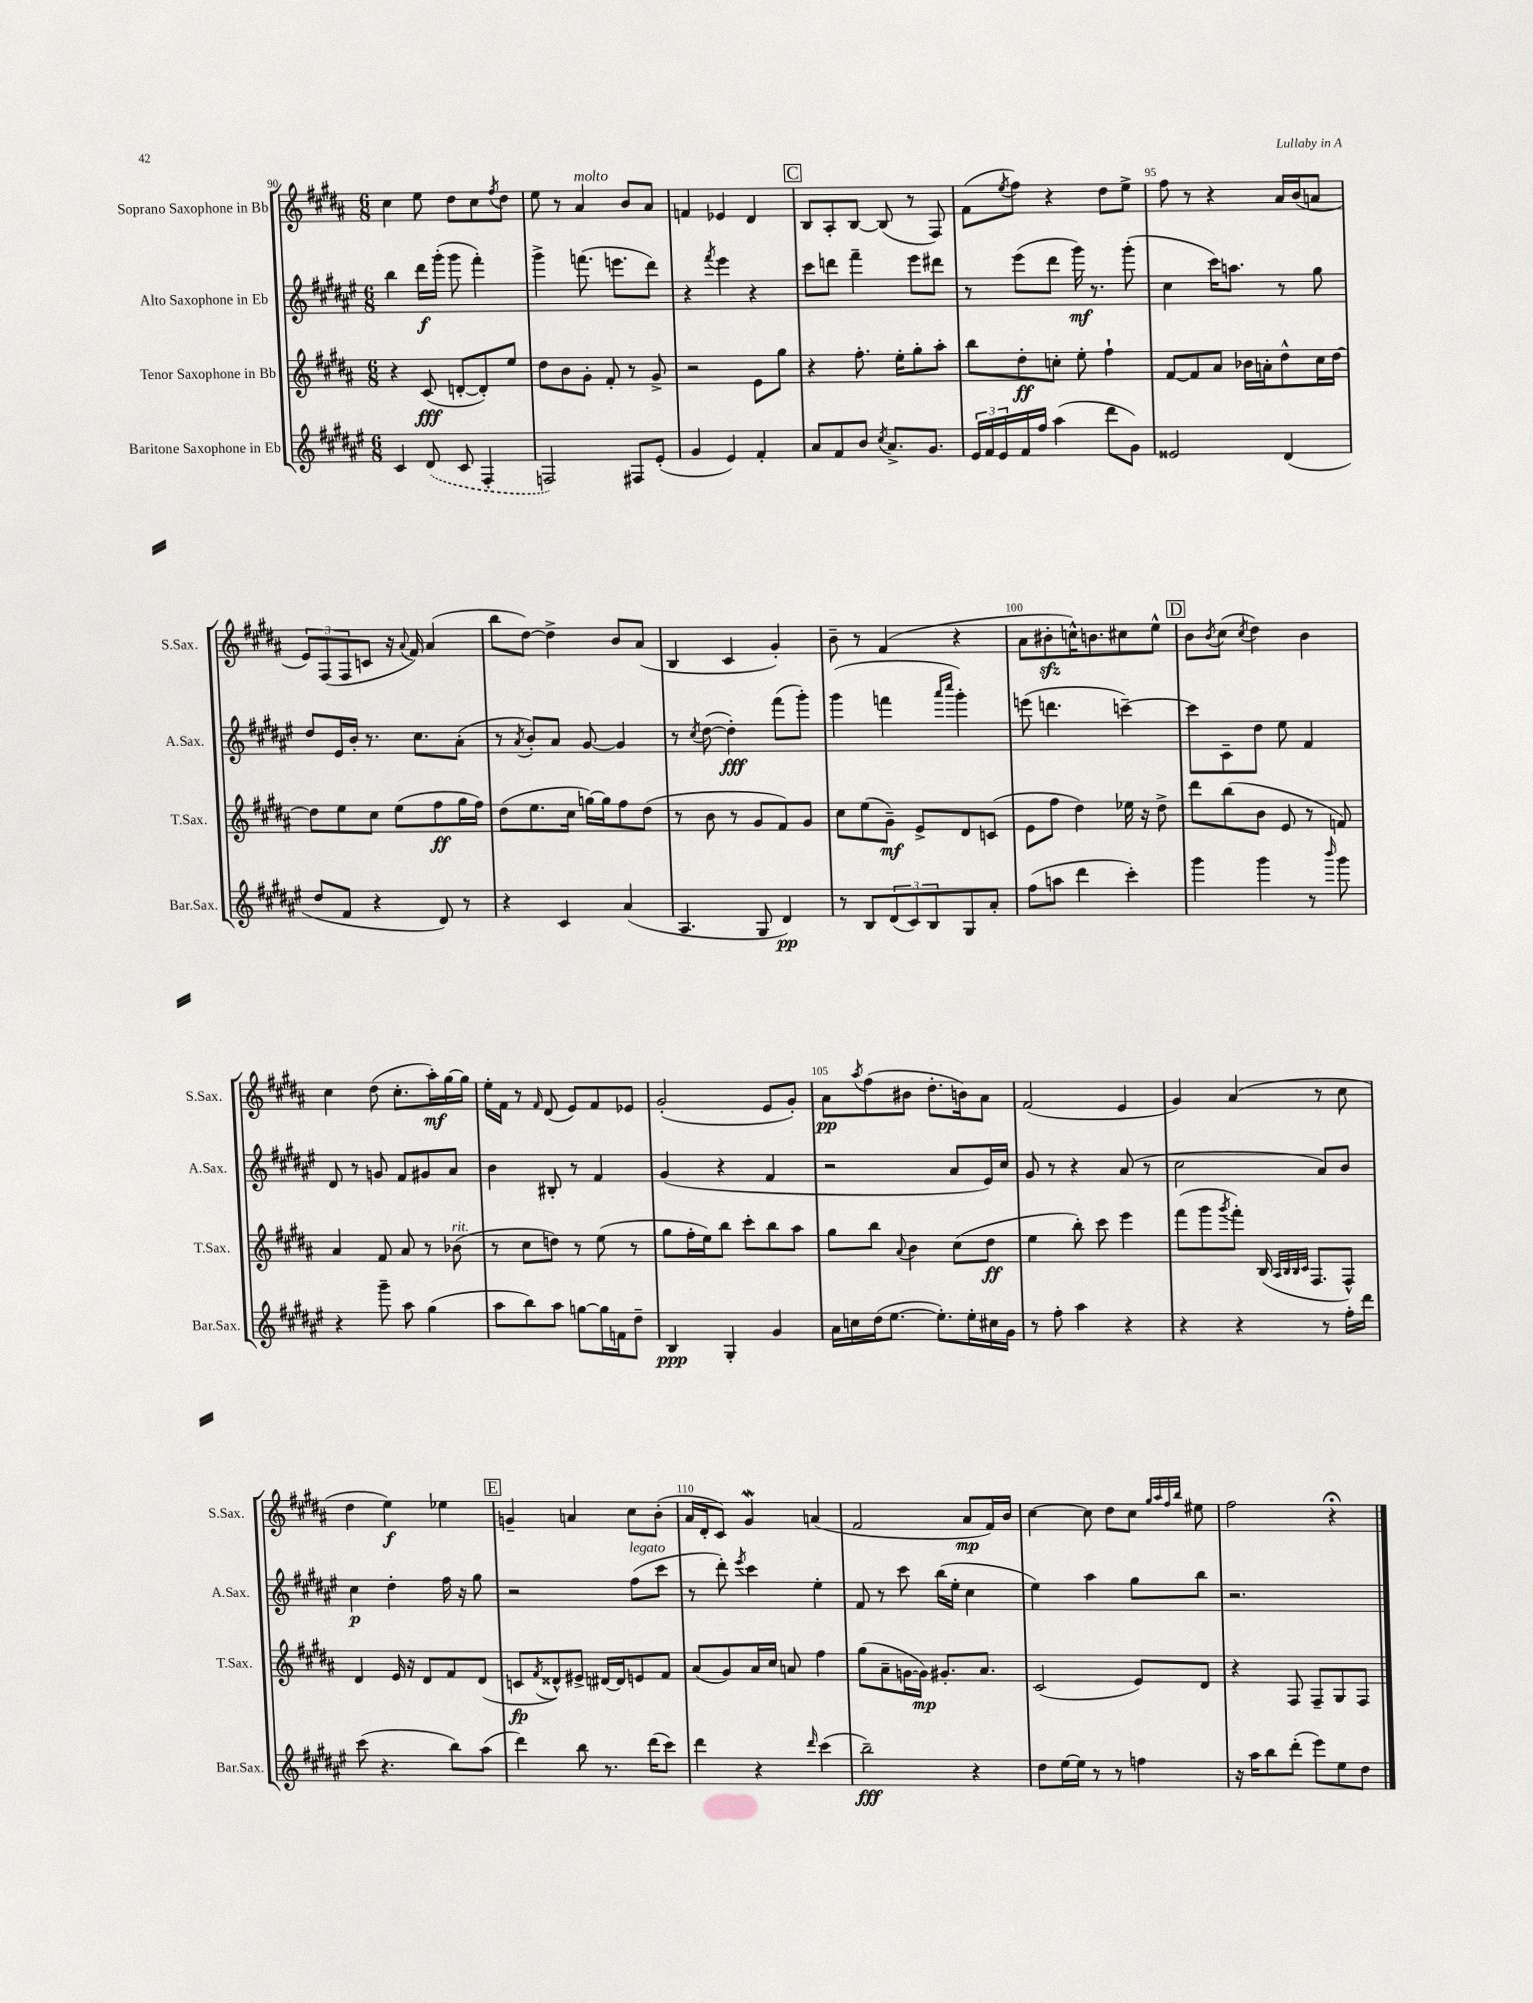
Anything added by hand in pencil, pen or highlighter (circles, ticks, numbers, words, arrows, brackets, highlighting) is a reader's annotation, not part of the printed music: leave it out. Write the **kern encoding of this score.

**kern	**kern	**kern	**kern
*staff4	*staff3	*staff2	*staff1
*clefG2	*clefG2	*clefG2	*clefG2
*k[f#c#g#d#a#e#]	*k[f#c#g#d#a#]	*k[f#c#g#d#a#e#]	*k[f#c#g#d#a#]
*M6/8	*M6/8	*M6/8	*M6/8
4c#	4r	4bb	4cc#
(8d#	(8c#	16ddd#	8ee
.	.	(16ggg#'	.
8c#	[8d'	8ggg#	8dd#
4F#'	8d'])	4fff#')	8cc#
.	.	.	8qff#
.	8ee	.	8dd#
=	=	=	=
2F)	8dd#	4ggg#^	8ee
.	8b	.	8r
.	8g#'	(8.fff	4a#
.	8f#'	.	.
.	.	8.eee	.
8F#	8r	.	8b
(8e#'	8g#^	8ddd#)	8a#
=	=	=	=
4g#	2r	4r	4f
.	.	8qfff#	.
4e#)	.	4eee#	4e-
4f#'	8e	4r	4d#
.	8gg#	.	.
=	=	=	=
8a#	4r	8ccc#	8B
8f#	.	8ddd	8A#'
8b	8.ff#'	4fff#~	[8B
8qcc#	.	.	.
8.a#^	.	.	(8B]
.	16ee'	.	.
.	8gg#'	8eee#	8r
8.g#	.	.	.
.	8aa#'	8ddd#	8F#)
=	=	=	=
24e#	8bb	8r	(8f#
24f#	.	.	.
24e#	.	.	.
.	.	.	8qee
16f#	8dd#'	(8eee#	8ff#)
16ff#	.	.	.
(4aa#	8cc'	8ddd#	4r
.	8ee'	16ggg#)	.
.	.	8.r	.
8ddd#	4ff#`	.	8dd#
8g#)	.	(8ggg#'	8ee^
=	=	=	=
2e##	[8f#	4cc#	8ff#
.	8f#]	.	8r
.	8a#	16ccc#)	4r
.	.	8.aa	.
.	16b-	.	.
.	16a'	.	.
(4d#	8dd#^^	8r	16a#
.	.	.	(16b
.	16cc#	8gg#	8a
.	[16dd#	.	.
=	=	=	=
8dd#	8dd#]	8dd#	12e)
.	.	.	(12F#
8f#	8ee	16e#	.
.	.	.	12F#
.	.	16b'	.
4r	8cc#	8.r	8c
.	(8ee	.	16r
.	.	.	8qqa#
.	.	8.cc#	16f#)
8d#)	8ff#	.	(4a#
8r	16gg#	(8a#'	.
.	16ff#)	.	.
=	=	=	=
4r	(8dd#	8r	8bb
.	.	8qa#	.
.	8.ee	8b')	[8dd#)
4c#	.	8a#	4dd#^]
.	16cc#	.	.
.	[16gg)	[8g#	.
.	16gg]	.	.
(4a#	8ff#	4g#]	8b
.	(8dd#	.	(8a#
=	=	=	=
4.A#	8r	8r	4B
.	.	8qcc#	.
.	8b	([8dd#	.
.	8r	4dd#'])	4c#
8G#	8g#	.	.
4d#)	8f#)	(8fff#	4g#')
.	8g#	8ggg#')	.
=	=	=	=
8r	8cc#	(4ggg#	8b~
8B	(8ee	.	8r
(12d#	8g#~)	4fff	(4f#
12c#)	.	.	.
.	8e^	.	.
12B	.	.	.
.	.	16qqaaa#	.
.	.	16qqcccc#	.
8G#	8d#	4ggg#')	4r
8a#'	(8c	.	.
=	=	=	=
(8ff#	8e	(8eee	8a#
8aa	8ff#	4.ddd	8b#'
4ddd#	4dd#)	.	16cc^^)
.	.	.	8.b
4ccc#')	16ee-	[4ccc~)	8cc#
.	16r	.	.
.	8dd#^	.	8ee^^
=	=	=	=
4ggg#	8ddd#	8ccc]	8b
.	.	.	8qb
.	(8bb	8c#~	(8cc#
.	.	.	8qcc#
4ggg#	8b	8dd#	4dd#)
.	8e	8ee#	.
8r	8r	4f#	4b
16qqbbb	.	.	.
8ggg#	8f)	.	.
=	=	=	=
4r	4a#	8d#	4cc#
.	.	8r	.
8ggg#~	8f#	8g	(8dd#
8aa#	8a#	8f#	8.cc#'
(4gg#	8r	8g#	.
.	.	.	16aa#')
.	(8b-	8a#	[16gg#
.	.	.	16gg#]
=	=	=	=
8aa#	8r	4b	16ee'
.	.	.	16f#
8bb)	8cc#	.	8r
.	.	.	16qqf#
8aa#	8dd)	8B#'	(8d#
[8gg	8r	8r	8e)
16gg]	(8ee	4f#	8f#
16f	.	.	.
8dd#~	8r	.	8e-
=	=	=	=
4B	8gg#	(4g#	(2g#'
.	16ff#'	.	.
.	16ee)	.	.
4G#'	8bb	4r	.
.	8ccc#'	.	.
4g#	8bb	4f#	8e
.	8aa#	.	8g#')
=	=	=	=
16a#	8gg#	2r	8a#
16cc	.	.	.
.	.	.	8qaa#
(16dd#	8bb	.	(8ff#
[8.ee#	.	.	.
.	8qqa#	.	.
.	4b	.	8b#
8.ee#'])	.	.	8.dd#'
.	(8cc#	8a#	.
16ee#'	.	.	16b)
16cc#	8dd#	16e#)	8a#
16g#	.	16cc#	.
=	=	=	=
8r	4ee	8g#	(2f#
8ff#'	.	8r	.
4aa#	8bb')	4r	.
.	8ccc#	.	.
4r	4eee	(8a#	4e
.	.	8r	.
=	=	=	=
4r	(8fff#	2cc#	4g#)
.	8ggg#	.	.
.	8qggg#	.	.
4r	8fff#')	.	(4a#
.	(16B	.	.
.	32qqA#	.	.
.	32qqB	.	.
.	32qqB	.	.
.	32qqc#	.	.
.	8.F#	.	.
8r	.	8a#)	8r
16ff#'	8F#^^)	8b	8cc#
16ddd#	.	.	.
=	=	=	=
(8ccc#	4d#	4cc#	4dd#
4.r	.	.	.
.	16e	4dd#'	4ee)
.	16r	.	.
.	8d#	.	.
8bb)	8f#	16ff#	4ee-
.	.	16r	.
(8aa#	(8d#	8gg#	.
=	=	=	=
4ddd#)	8c	2r	4g~
.	8qf#	.	.
.	8d##^^)	.	.
8bb	8e#^	.	4a
8.r	[16d#	.	.
.	16d#]	.	.
.	8e	(8ff#	8cc#
(16ddd#	.	.	.
8ccc#)	8f#	8ccc#	(8b'
=	=	=	=
4ddd#	(8a#	8r	16a#
.	.	.	16d#'
.	8g#)	8ddd#')	8c#)
.	.	8qeee#	.
4r	16a#	4ccc#	4g#
.	16cc#	.	.
.	8a	.	.
16qqddd#	.	.	.
(4ccc#	4ff#	4ee#'	(4a
=	=	=	=
2bb~)	(8gg#	8f#	2f#
.	8a#~	8r	.
.	[16g	8ccc#	.
.	16g])	.	.
.	8.g#'	(16bb	.
.	.	16ee#'	.
4r	.	4cc#	8a#
.	8.a#	.	.
.	.	.	16f#)
.	.	.	16b
=	=	=	=
8dd#	(2c#	4ee#)	[4cc#
[16ee#	.	.	.
16ee#]	.	.	.
8r	.	4aa#	8cc#]
8r	.	.	8dd#
4ff	8e)	8gg#	8cc#
.	.	.	32qqgg#
.	.	.	32qqaa#
.	.	.	32qqff#
.	.	.	32qqbb
.	8d#	8bb	8ee#
=	=	=	=
16r	4r	2.r	2ff#
16aa#	.	.	.
8bb	.	.	.
(8ddd#'	8F#	.	.
8eee#)	8F#~	.	.
8ee#	8G#	.	4r;
8dd#	8F#	.	.
==	==	==	==
*-	*-	*-	*-
